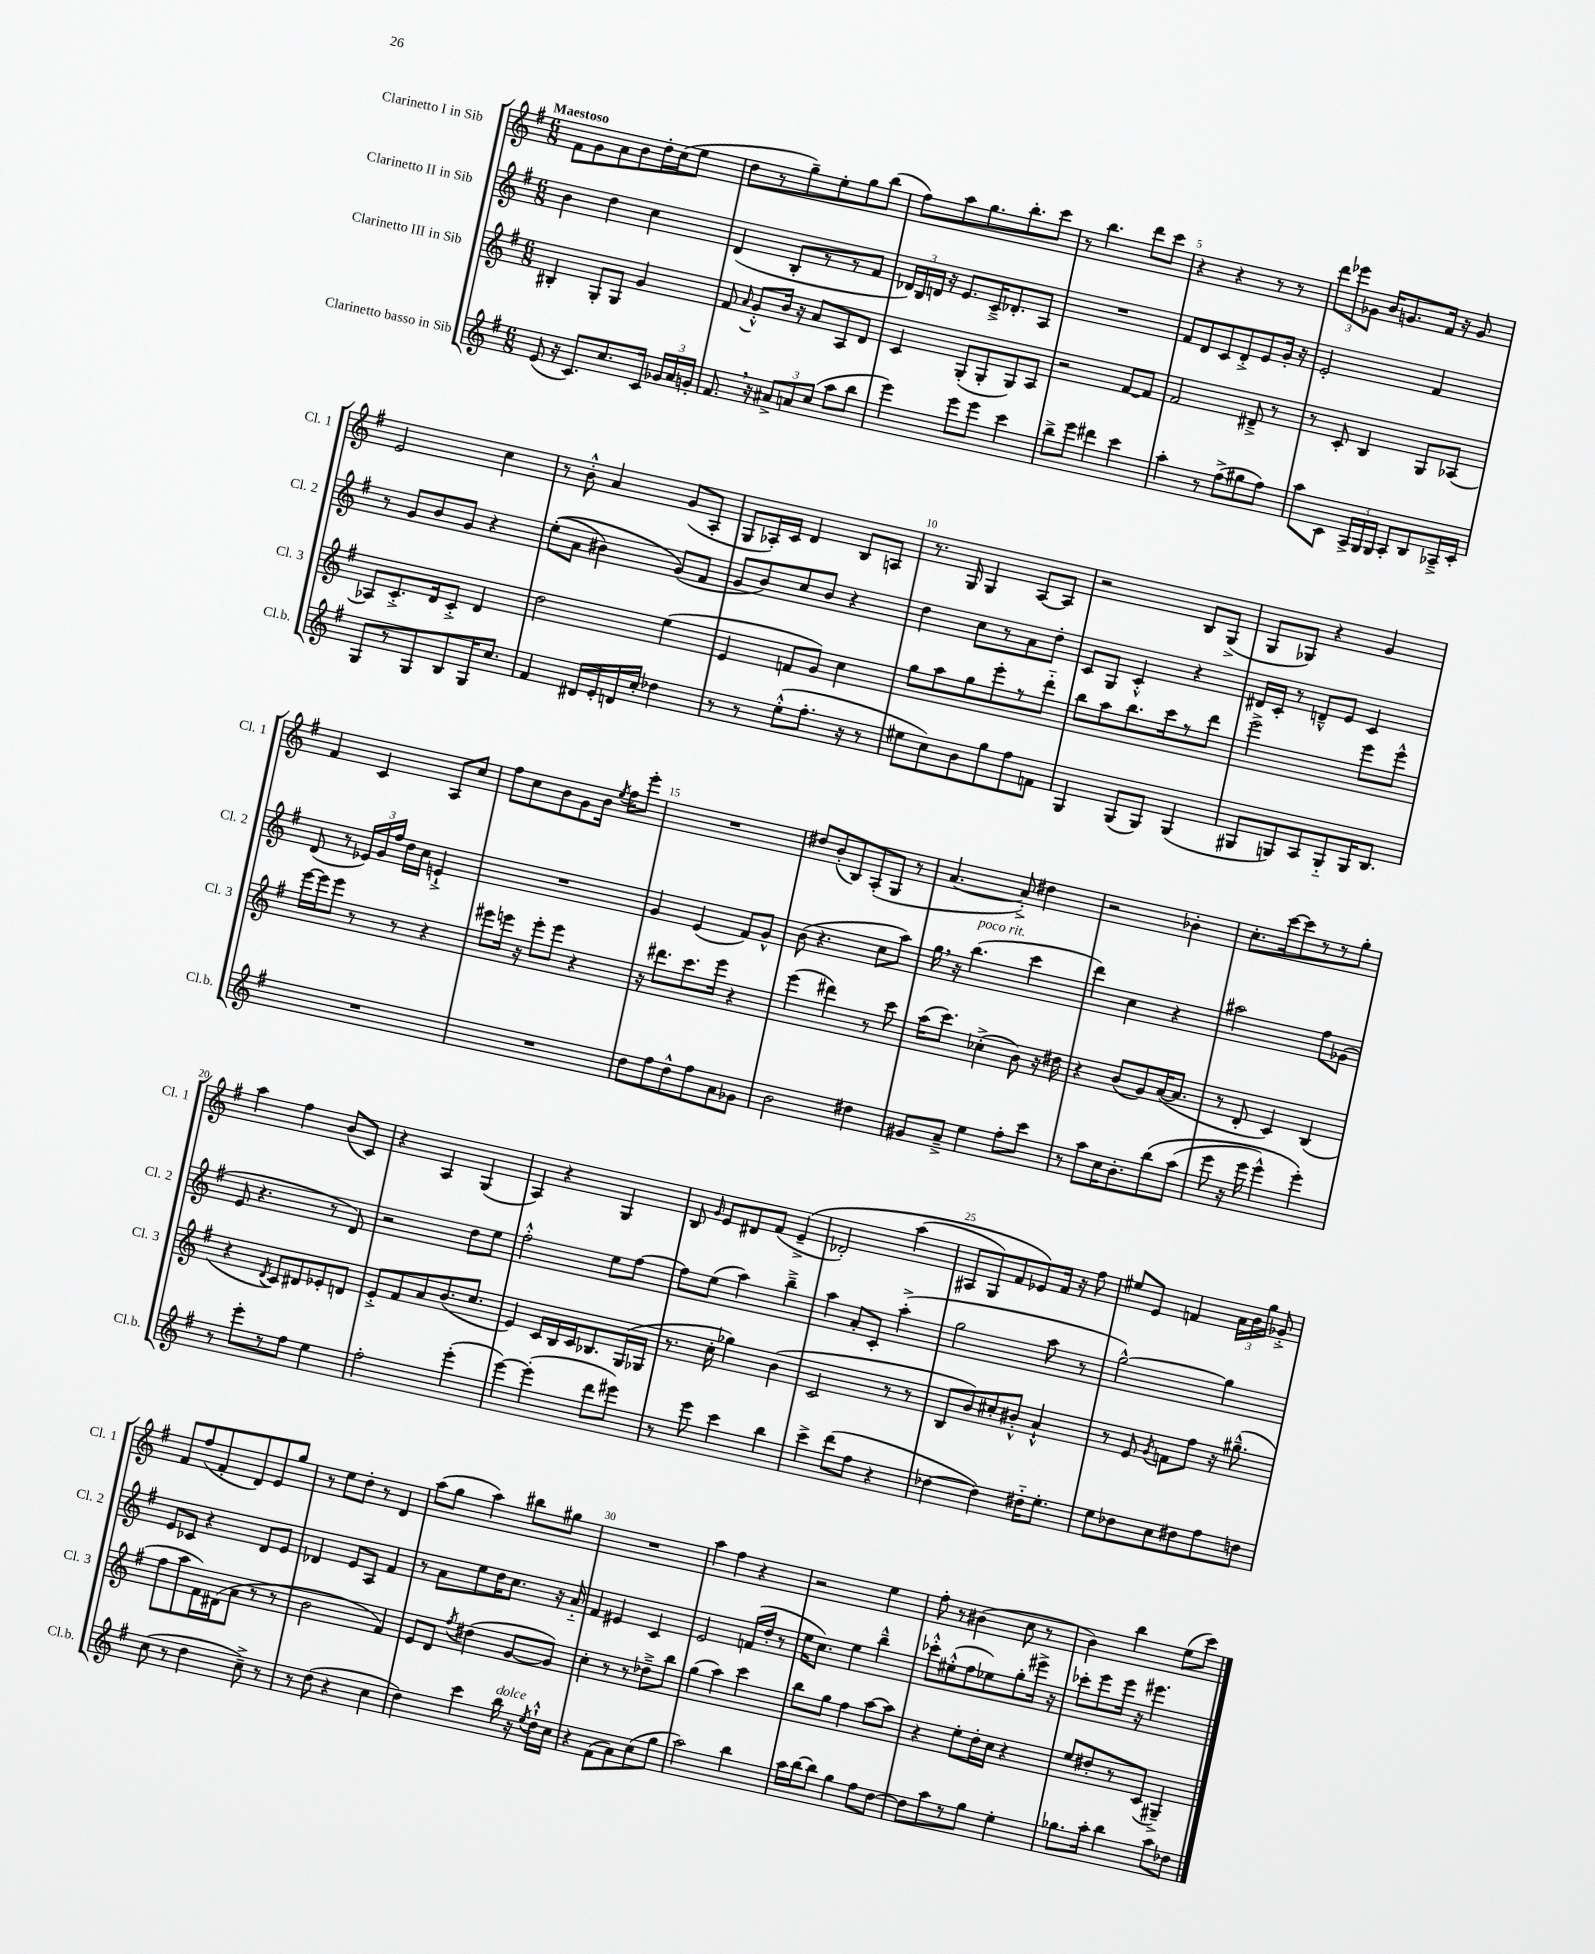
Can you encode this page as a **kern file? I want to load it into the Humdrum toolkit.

**kern	**kern	**kern	**kern
*staff4	*staff3	*staff2	*staff1
*clefG2	*clefG2	*clefG2	*clefG2
*k[f#]	*k[f#]	*k[f#]	*k[f#]
*M6/8	*M6/8	*M6/8	*M6/8
(8e	4B#'	4b	8f#
16r	.	.	8g
8.c)	.	.	.
.	8G'	4dd	8a
8.cc	8G	.	8b
.	4g	4cc	16dd'
16c	.	.	(16cc
24g-	.	.	8ee
24a	.	.	.
24g'	.	.	.
=	=	=	=
8.f#	8f#	(4d	8dd
.	8qqa	.	.
.	8g'^^	.	8r
16r	.	.	.
12a#^	16b	8B'	8gg~)
.	16r	.	.
12a	.	.	.
.	8a	8r	8ee'
(12cc	.	.	.
8aa	8A	8r	8gg
8bb	8d	8f#	(8bb
=	=	=	=
4eee)	4c	24d-)	8ff#)
.	.	24B	.
.	.	24d	.
.	.	16r	8aa
.	.	8.e	.
8eee	(8G'	.	8.gg
8eee	8G'	16c~^	.
.	.	8.d-'	8.bb'
4ccc	8G)	.	.
.	8A	8A	8ccc
=	=	=	=
8bb^	2r	2.r	8r
8eee	.	.	4.bb
4ddd#	.	.	.
4ccc	[8f#	.	8ddd
.	8f#]	.	8ccc
=	=	=	=
4aa'	2f#	8f#	4r
.	.	8d	.
8r	.	8c	4r
(8ff#^	.	8d'^	.
8gg#	8d#~^	8e	8r
8ff#)	8r	16g'	8r
.	.	16r	.
=	=	=	=
8aa	8r	2e'	12ddd
.	.	.	12eee-
8c	8c'	.	.
.	.	.	12g-
24A^	4B	.	16b
24G	.	.	.
.	.	.	8.g
24G	.	.	.
8A'	.	.	.
8B	8G	4f#	16f#
.	.	.	16r
16A-~^	[8A-	.	8g
16c'	.	.	.
=	=	=	=
8G	8A-]	8r	2e
8r	8.c'^	8g	.
8G	.	8b	.
.	16d	.	.
8B	8c'^	8g	.
16G	4d	4r	4cc
8.cc	.	.	.
=	=	=	=
4f#	2dd	&((8ee'	8r
.	.	8a	8b'^^
16d#	.	4b#)	4a
16e'	.	.	.
16d	.	.	.
16cc'	.	.	.
4dd-	(4ee	(8g&)	(8g
.	.	8f#	8A'
=	=	=	=
8r	4e	8g	8G
8r	.	8b)	16A-')
.	.	.	16c
(8ee'^^	8f	8cc	4d
8.ff#'	8g)	8b	.
.	4cc	4r	8B
16r	.	.	.
8r	.	.	8A
=	=	=	=
8ee#	8gg	4dd	8.r
8cc)	8aa	.	.
.	.	.	16G
8b	8gg	8cc	4G
8gg	8eee'	8r	.
8ff#	8r	8a	[8A
8f	8ddd'~	8dd'	8A]
=	=	=	=
4G	8bb	8c	2r
.	8aa	8G	.
(8G	8.bb	4c'^^	.
8G)	.	.	.
.	16ccc	.	.
(4G	8r	4r	8B
.	8ddd	.	(8G^
=	=	=	=
8G#	2eee^	16d#	8G
.	.	16c'	.
8G)	.	8r	8G-)
8A	.	8d~^^	4r
8G'~	.	8e	.
16G	8eee	4c	4g
8.B	.	.	.
.	8eee^^	.	.
=	=	=	=
2.r	[16eee	(8d	4f#
.	16eee]	.	.
.	8eee	8r	.
.	8r	24e-)	4c
.	.	24g	.
.	.	24ff#	.
.	8r	16dd	.
.	.	16cc	.
.	4r	4e`^	8A
.	.	.	8cc
=	=	=	=
2.r	8eee#	2.r	8ff#
.	16eee	.	8cc
.	16r	.	.
.	8eee'	.	8b
.	8eee	.	8g
.	4r	.	16b
.	.	.	8qee
.	.	.	16ff#
.	.	.	8eee'
=	=	=	=
8dd	16r	4g	2.r
.	8.ddd#	.	.
8ff#	.	.	.
8dd^^	8.ccc	(4e	.
8ff#	.	.	.
.	16eee	.	.
8a	4r	8f#)	.
8g-	.	8g^^	.
=	=	=	=
2b	(4eee	(8b	8dd#
.	.	4.r	(8b'
.	4ddd#)	.	8B)
.	.	.	(8A'
4dd#	8r	8cc	8G
.	8ccc	8aa)	8r
=	=	=	=
8g#	(16aa	16gg	[4.a
.	8.ccc)	16r	.
8a~^	.	(4.bb	.
4ee	(4cc-'^	.	.
.	.	.	8a'^])
8ff#'	8b)	4ccc	4dd#
8ccc	16r	.	.
.	16dd#	.	.
=	=	=	=
8r	4r	4ddd)	2r
8aa	.	.	.
16cc	(8b	4cc	.
8.b'	.	.	.
.	8g)	.	.
&(8bb	([16a	4r	4b-'
.	8.a]	.	.
(8aa	.	.	.
=	=	=	=
8eee	8r	2aa#	8.cc'
16r	8d'	.	.
16eee	.	.	[16ccc
4eee^^)	4c)	.	8ccc]
.	.	.	8r
4eee'&)	(4B	8ff#	8r
.	.	(8g-	8gg'
=	=	=	=
8r	4r	8e	4aa
8eee'	.	4.r	.
.	8qd	.	.
8r	8c)	.	4ff#
8ff#	8d#	.	.
4ee	8e-'	8r	(8b
.	8d	8d)	8c)
=	=	=	=
2ff#'	8e'^	2r	4r
.	8f#	.	.
.	8a	.	4A
.	(8.b	.	.
(4eee'	.	8dd	(4G
.	8.cc	.	.
.	.	8ee	.
=	=	=	=
[4eee)	4e)	2ff#'^^	4A)
(4eee']	16c	.	4r
.	16B	.	.
.	16c	.	.
.	8.B-	.	.
8ddd	.	8ee	4G
8eee#)	(16G	[8ff#	.
.	16G-	.	.
=	=	=	=
8r	8.r	8ff#]	8B
.	.	.	16qqg
8eee	.	(8ee	8e
.	16cc'	.	.
4ccc	4gg-)	4aa)	8d#
.	.	.	(8f#
4bb	(4b	4bb~^	&(4e~^
=	=	=	=
4ccc^	2c	4aa	2d-')
(8ddd	.	8a'	.
8ff#	.	8c'	.
4r	8r	(4aa'^	(4aa
.	8r	.	.
=	=	=	=
[4dd-	8B	2gg	8A#
.	8b)	.	8G)
4dd-])	8cc#'	.	8f#
.	8b#'^^	.	8e-&)
16dd#'~	4a`^^	8aa	16f#
8.ee'	.	.	16r
.	.	8r	8ff#
=	=	=	=
8ee	8r	[2gg^^)	8ee#
8dd-	8e	.	8e
.	8qg	.	.
8cc	8f	.	4f
8dd#	8ff#	.	.
8ff#	16r	4gg]	24a
.	.	.	24b
.	(8.gg#~^^	.	.
.	.	.	24gg
8dd	.	.	8g-'^
=	=	=	=
(8cc	8ff#	8e	8f#
8r	8aa	8c-	(8ff#
4dd	16f#)	4r	8f#'
.	(16d#	.	.
.	8a	.	8d)
8cc~^)	8r	8d	8e
8r	8r	8e	8gg
=	=	=	=
8r	2b	4d-	8r
(8dd	.	.	8ee
4r	.	8e	8dd'
.	.	8A	8r
4cc	4f#)	4f#	4d
=	=	=	=
4dd)	8e	8r	(8aa
.	8d	8a	8gg
.	8qff#	.	.
4ccc	(4dd#	8ee	4aa)
.	.	16dd	.
.	.	8.cc	.
16bb	[8g	.	8bb#
16r	.	.	.
8qee	.	.	.
16dd`^^	8g])	16r	8gg#
16cc	.	16a'~	.
=	=	=	=
4r	4cc'	4f#	2.r
(8f#	8r	4e#	.
8a)	8r	.	.
(8cc	8dd-~^	4c	.
8gg	8bb	.	.
=	=	=	=
2aa)	(4gg	2e	4aa
.	4aa)	.	4ff#
4bb	4ccc	(16f	4r
.	.	16dd'	.
.	.	8r	.
=	=	=	=
16aa	8bb	16ee	2r
[16bb	.	8.cc)	.
8bb]	8gg	.	.
4gg	4ff#	4ee	.
8ff#	[8aa	4bb~^^	4ee
[8dd	8aa]	.	.
=	=	=	=
8dd]	4r	8ccc-'^^	8ff#'
8aa	.	(8ee#'^^	8r
8r	8ee'	8ff#	(4b#
8gg	16dd'	8ee-)	.
.	16cc	.	.
4ee'	4r	8gg'	8cc
.	.	16eee#^	8r
.	.	16r	.
=	=	=	=
8.gg-	8ee	8ccc-'	4b)
.	8dd#'	8eee	.
16aa'	.	.	.
4bb	8r	16eee	4bb
.	.	16r	.
.	(8c	4.eee#	.
8aa	4G#~^)	.	(8ee
8dd-	.	.	8ccc)
==	==	==	==
*-	*-	*-	*-
